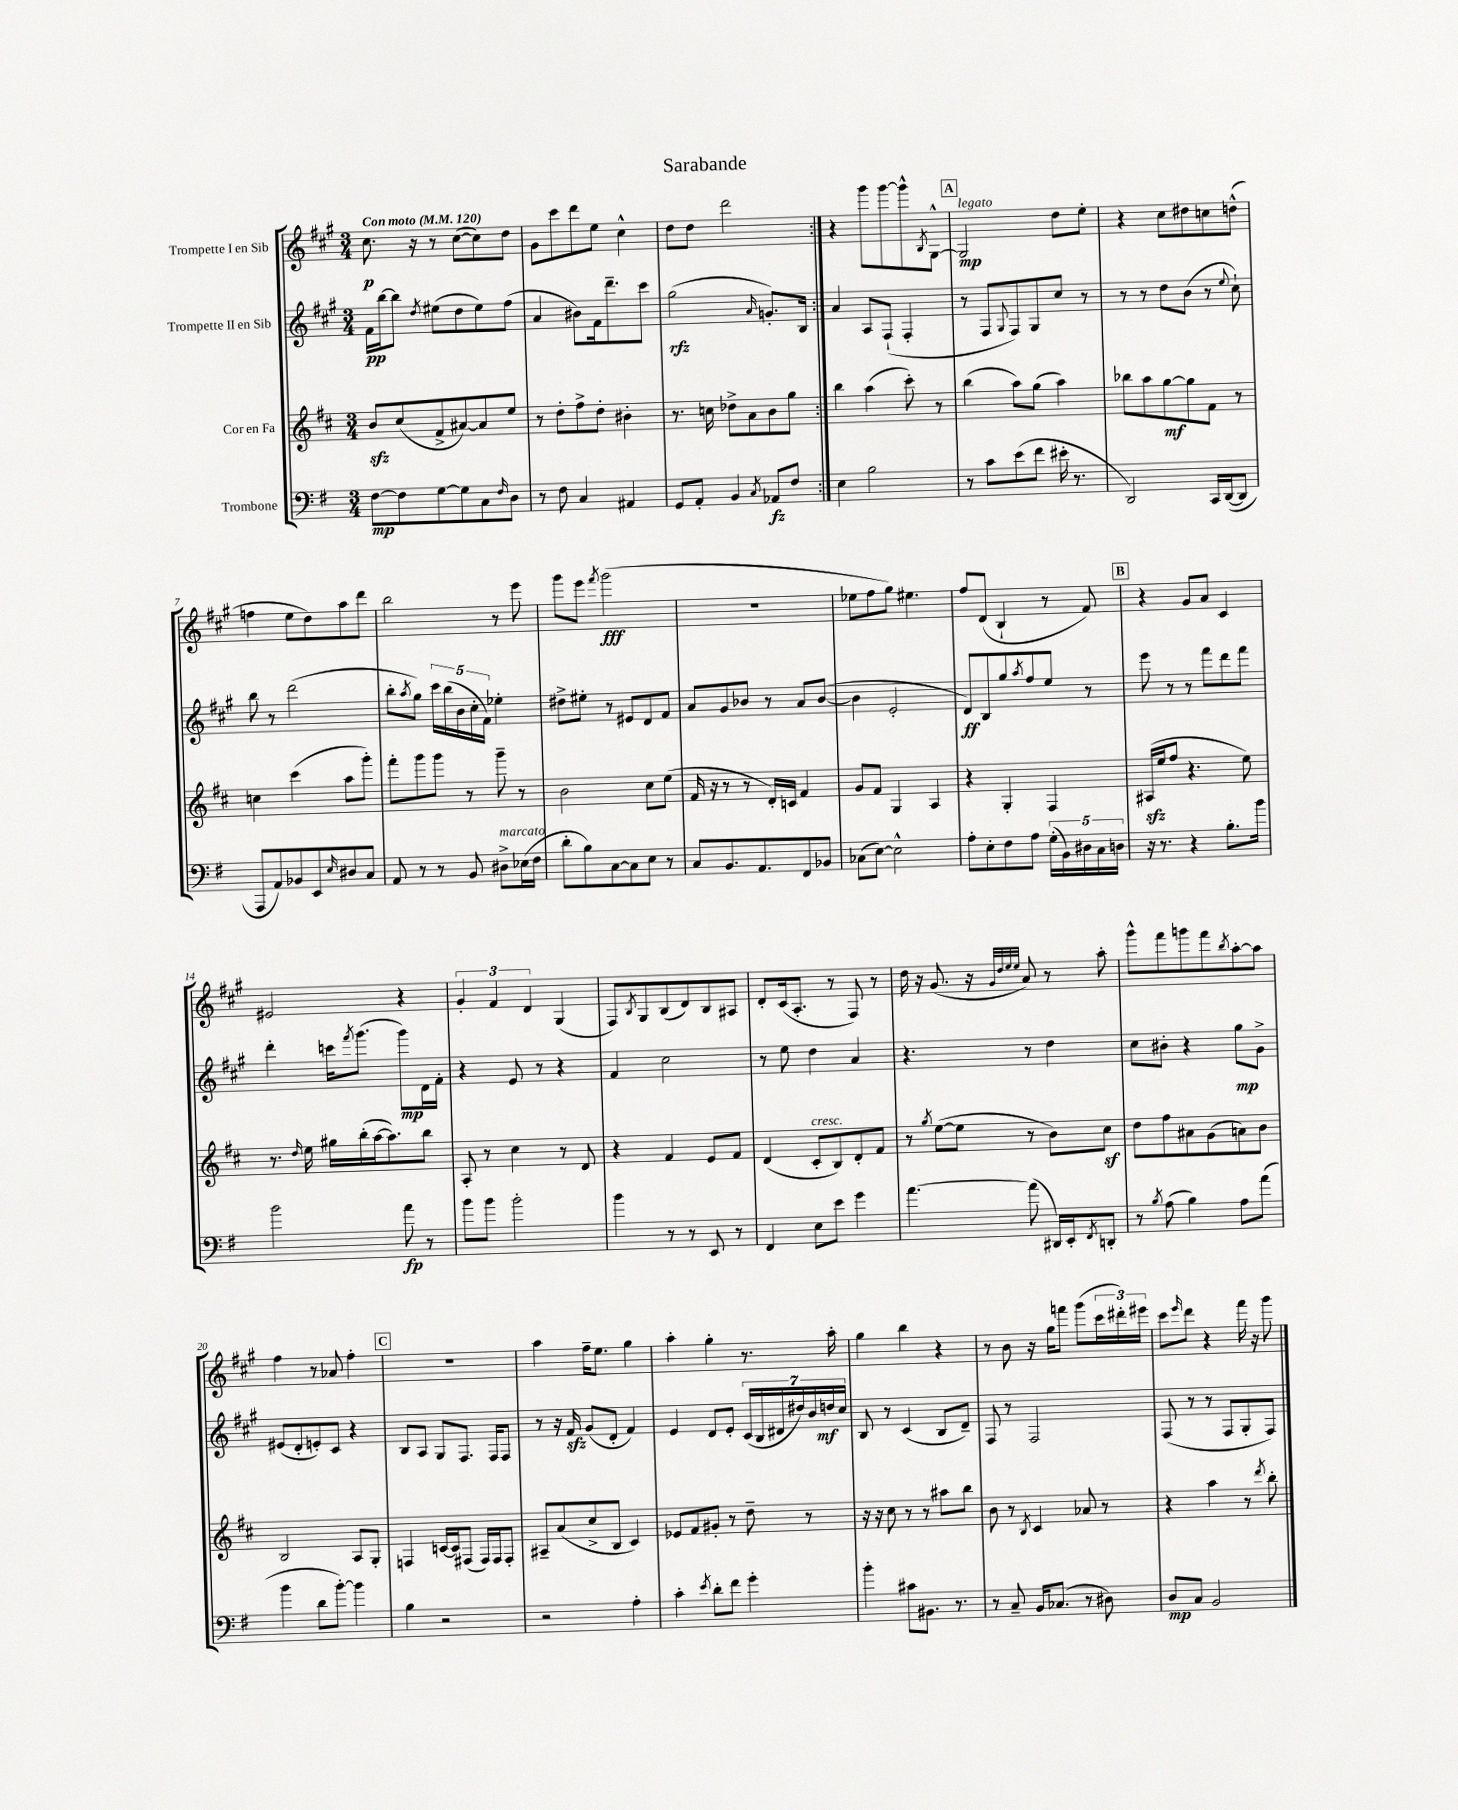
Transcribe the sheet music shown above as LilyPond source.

\header { title = "Sarabande" }
<<
\new StaffGroup <<
\new Staff = "s0" \with { instrumentName = "Trompette I en Sib" } {
    \clef treble \key a \major \numericTimeSignature \time 3/4 \tempo "Con moto" 4 = 120
    \repeat volta 2 { cis''8.\p r16 r8 cis''8~( cis''8) d''8 |
    gis'8 cis'''8 d'''8 e''8 cis''4-^ |
    d''8 d''8 d'''2 | }
    r4 gis'''8 gis'''8~ gis'''8-^ \acciaccatura { b8 } gis8~-^ |
    \mark \markup { \box "A" } gis2\mp^\markup { \italic "legato" } d''8 e''8-. |
    r4 cis''8 dis''8 c''8 d''8-^( |
    f''4 e''8 d''8) a''8 d'''8 |
    b''2 r8 e'''8 |
    gis'''8 e'''8 \acciaccatura { fis'''8 } gis'''2\fff( |
    R2. |
    ees''8 fis''8 gis''8) eis''4. |
    fis''8 d'8( b4-! r8 fis'8) |
    \mark \markup { \box "B" } r4 gis'8 a'8 cis'4 |
    eis'2 r4 |
    \tuplet 3/2 { gis'4-. fis'4 d'4 } gis4( |
    fis8) \acciaccatura { b8 } gis8 b8( d'8) b8 ais8 |
    d'8-. cis'16( a8.-. r8 fis8) r8 |
    d''16 r16 gis'8.( r16 \grace { gis'32 d''32 e''32 e''32 } a'8) r8 a''8-. |
    gis'''8-^ fis'''8 g'''8 fis'''8 \acciaccatura { b''8 } a''8~-. a''8 |
    fis''4 r8 aes'8 fis''4-. |
    \mark \markup { \box "C" } R2. |
    a''4 fis''16-- e''8. gis''4 |
    a''4-. gis''4-. r8. a''16-. |
    gis''4 b''4 r4 |
    r8 b'8 r16 gis''16 f'''8 gis'''8( \tuplet 3/2 { cis'''16 dis'''16-.) eis'''16 } |
    cis'''8 \grace { e'''16 } d'''8 r4 fis'''16 r16 gis'''8 \bar "|." |
}
\new Staff = "s1" \with { instrumentName = "Trompette II en Sib" } {
    \clef treble \key a \major \numericTimeSignature \time 3/4
    \repeat volta 2 { fis'16\pp b''16~ b''8 \acciaccatura { d''8 } eis''8( d''8 eis''8) fis''8( |
    a'4 bis'8) fis'16 d'''8.-- cis'''8 |
    gis''2\rfz( \grace { a'16 } g'8.-.) b16 | }
    a'4 a8 fis8-!( fis4-. |
    \mark \markup { \box "A" } r8 fis8 \appoggiatura { gis8 } fis8) gis8 cis''8 r8 |
    r8 r8 d''8 b'8( r8 \appoggiatura { e''8 } cis''8-!) |
    b''8 r8 d'''2( |
    b''8-. \acciaccatura { a''8 } gis''8) \tuplet 5/4 { cis'''16 b''16( b'16 cis''16-. fis'16) } ees''4-. |
    dis''8-> eis''8-. r8 eis'8 d'8 fis'8 |
    a'8 gis'8 bes'8 r8 a'8 bes'8~( |
    bes'4 e'2-. |
    d'8\ff) b8 gis''8 \acciaccatura { a''8 } fis''8 e''8 r8 |
    \mark \markup { \box "B" } e'''8 r8 r8 fis'''8 d'''8 fis'''8 |
    d'''4-. c'''16 \acciaccatura { fis'''8 } gis'''8.( gis'''8\mp) d'16 fis'16-. |
    r4 e'8 r8 r4 |
    fis'4 cis''2 |
    r8 e''8 d''4 a'4 |
    r4. r8 d''4 |
    cis''8 bis'8-. r4 gis''8\mp gis'8-> |
    eis'8( d'8-. e'8-.) cis'8 r4 |
    \mark \markup { \box "C" } b8 a8 gis8 fis8. fis16 fis8 |
    r8 r16 fis'16\sfz gis'8( d'8-. fis'4) |
    e'4 d'8 e'8-. \tuplet 7/4 { cis'16( b16 dis'16 dis''16) b'16 d''16\mf cis''16 } |
    b8 r8 cis'4( b8 d'8--) |
    fis8 r8 fis2 |
    fis8( r8 r8 fis8 gis8-. fis8) \bar "|." |
}
\new Staff = "s2" \with { instrumentName = "Cor en Fa" } {
    \clef treble \key d \major \numericTimeSignature \time 3/4
    \repeat volta 2 { b'8\sfz cis''8( fis'8-> ais'8~) ais'8 e''8 |
    r8 d''8-. fis''8-> d''8-. bis'4-. |
    r8. c''16 des''8-> a'8 b'8 g''8 | }
    b''4 a''4( cis'''8-.) r8 |
    \mark \markup { \box "A" } b''4( a''8) g''8( a''4) |
    bes''8 a''8 g''8~\mf g''8 fis'8 r8 |
    c''4 cis'''4( a''8 g'''8-.) |
    fis'''8-. g'''8 g'''8 r8 g'''8-- r8 |
    b'2 cis''8 e''8( |
    fis'16 r16 r8 r8 d'16-.) c'16 fis'4 |
    g'8 fis'8 g4 a4 |
    r4 g4-. fis4 |
    \mark \markup { \box "B" } ais16\sfz( e''16 fis''8 r4. e''8) |
    r8. \grace { d''16 } e''16 gis''16 b''16-.( a''16~ a''8.) b''8 |
    a8-. r8 cis''4 r8 d'8 |
    r4 fis'4 e'8 fis'8 |
    d'4( cis'8-.^\markup { \italic "cresc." } b8) d'8-. fis'8 |
    r8 \acciaccatura { g''8 } e''8~( e''8 r8 b'8) cis''8\sf |
    d''8 fis''8 ais'8 g'8( a'8) b'8 |
    b2 a8 g8-. |
    \mark \markup { \box "C" } f4 c'16~ c'16 fis8( fis16) fis16 fis8-. |
    ais8-- a'8( cis''8-> b8 cis'4) |
    ees'8 fis'8 gis'8-. r8 d''8-- r8 |
    r16 r16 cis''8 r8 r8 ais''8 b''8 |
    b'8 r8 \acciaccatura { b8 } cis'4 aes'8 r8 |
    r4 a''4 r8 \acciaccatura { d'''8 } b''8-. \bar "|." |
}
\new Staff = "s3" \with { instrumentName = "Trombone" } {
    \clef bass \key g \major \numericTimeSignature \time 3/4
    \repeat volta 2 { fis8~\mp fis8 g8~ g8 c8 \grace { fis16 } d8 |
    r8 fis8 c4 ais,4 |
    g,8 a,8-. b,4 \acciaccatura { c8 } aes,8\fz fis8 | }
    e4 b2 |
    \mark \markup { \box "A" } r8 c'8 e'8( fis'8 eis'16-. r8. |
    d,2) c,16 d,16~( d,8 |
    a,,8 a,8) bes,8 e,8 \grace { e16 } dis8 c8 |
    a,8 r8 r8 b,8 dis8->^\markup { \italic "marcato" } ees16( fis16 |
    d'8-. b8) c8~ c8 e8 r8 |
    c8 b,8. a,8. fis,8 bes,8 |
    ces8( e8~) e2-^ |
    a8-. e8-. fis8 a8 \tuplet 5/4 { g16-.( b,16) dis16 c16 d16 } |
    \mark \markup { \box "B" } r16 r8. r4 b8.-. b'16 |
    b'2 a'8\fp r8 |
    b'8 b'8 b'2-. |
    b'4 r8 r8 e,8 r8 |
    fis,4 e8 e'8 g'4 |
    a'4.~ a'8( dis,16) e,16-. \acciaccatura { fis,8 } d,8-. |
    r8 \acciaccatura { b8 } a8( b4) a8 a'8( |
    b'4 d'8 b'8~-.) b'4 |
    \mark \markup { \box "C" } b4 r2 |
    r2 a4-. |
    c'4-. \acciaccatura { e'8 } d'8-. fis'8 g'4-. |
    b'4-. cis'8 bis,8. r8. |
    r8 c8-- b,16 ces8.( r8 dis8) |
    d8\mp c8 b,2 \bar "|." |
}
>>
>>
